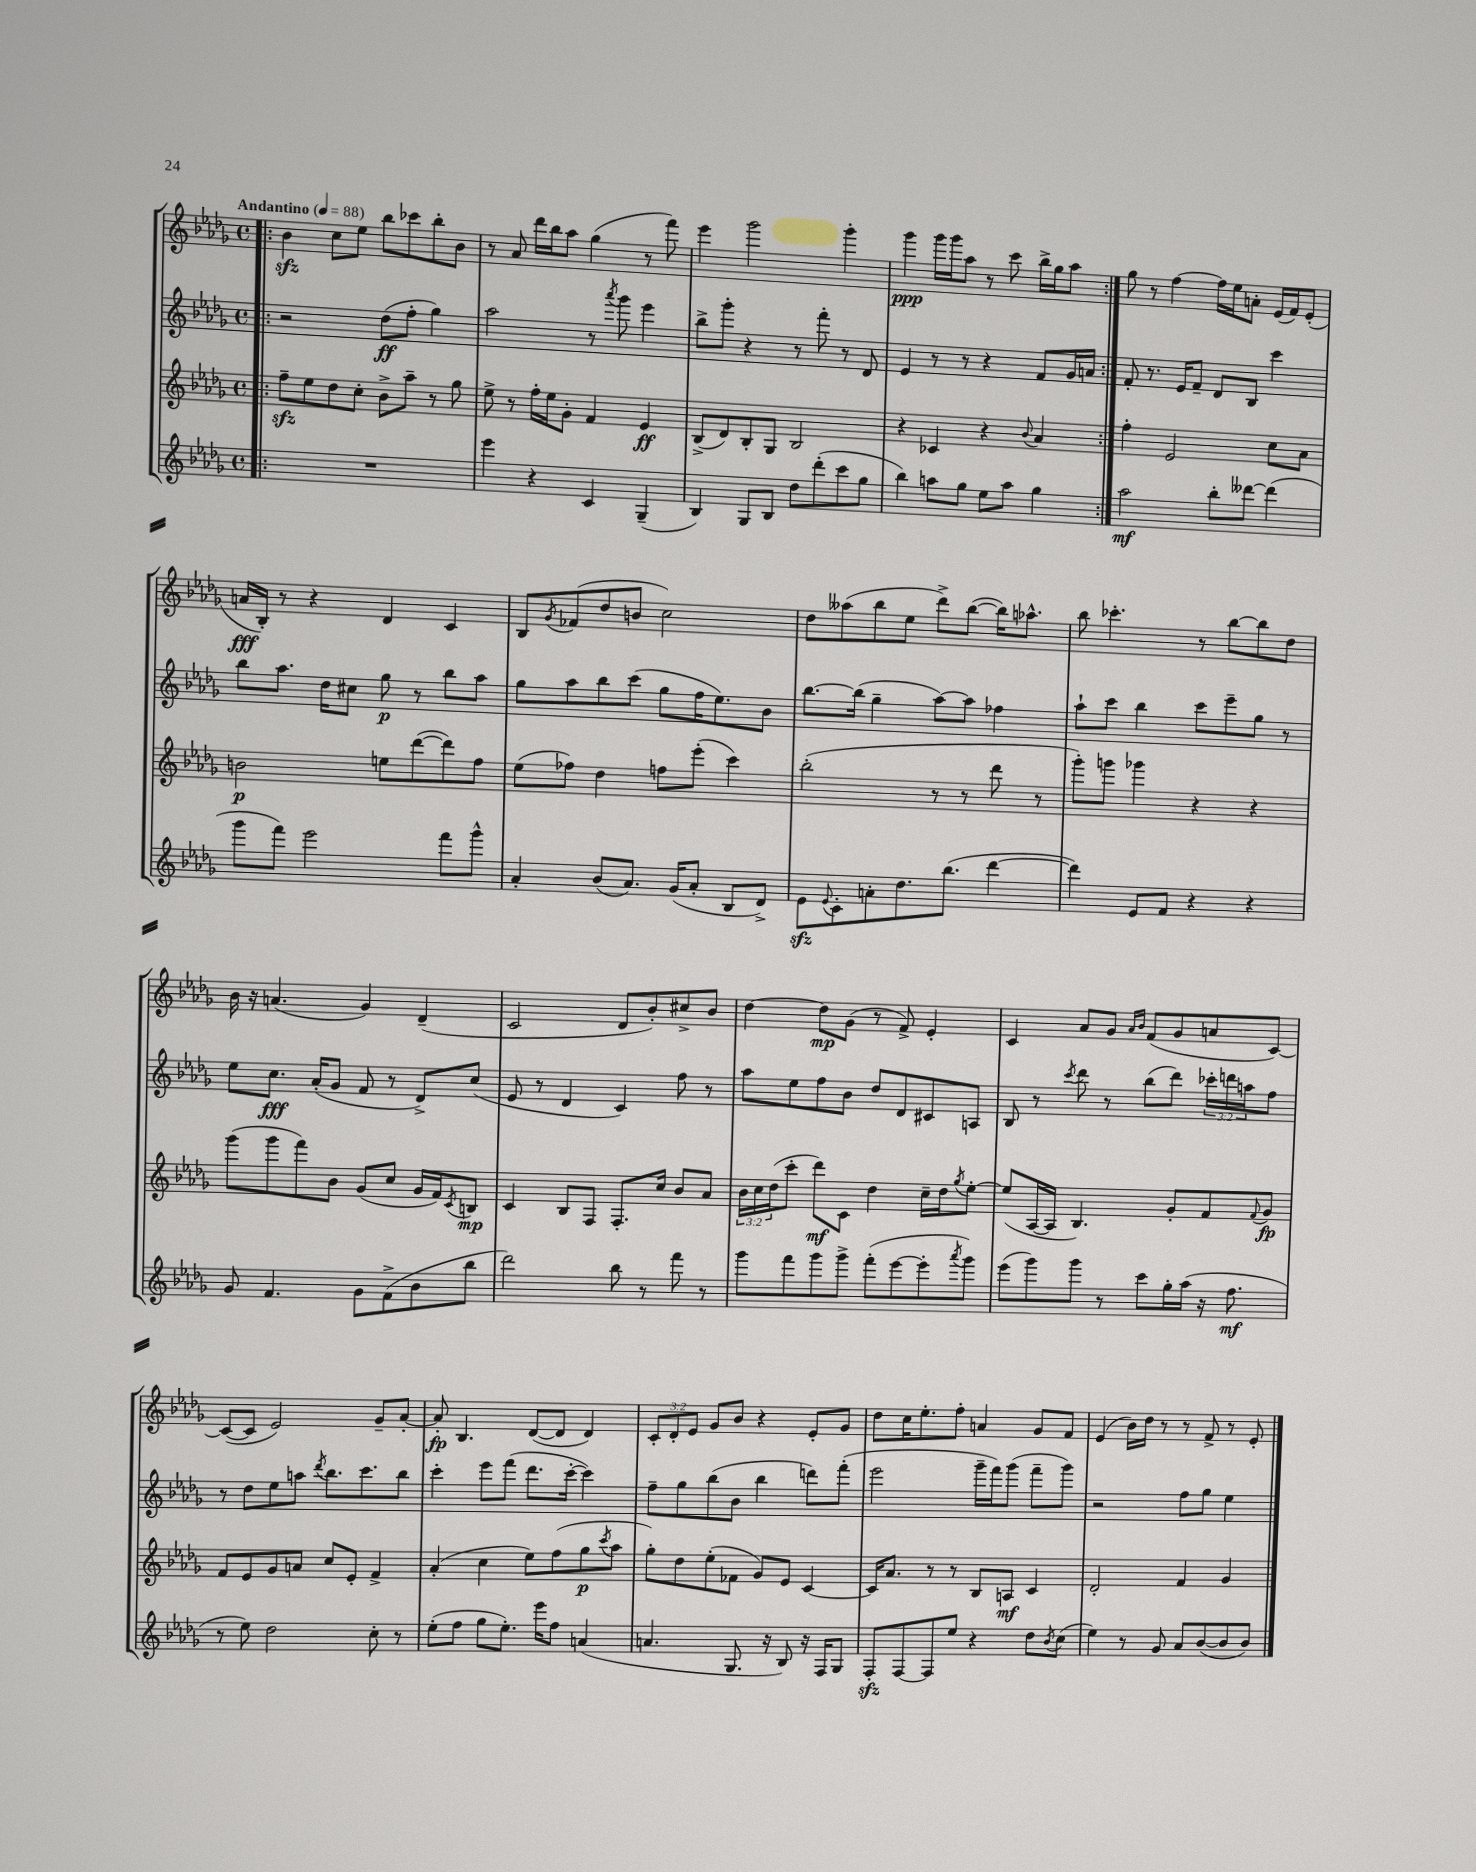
<<
\new StaffGroup <<
\new Staff = "s0" {
    \clef treble \key des \major \defaultTimeSignature \time 4/4 \override Staff.TupletNumber.text = #tuplet-number::calc-fraction-text \tempo "Andantino" 4 = 88
    \repeat volta 2 { \bar ".|:" bes'4\sfz c''8 ees''8 bes''8 ces'''8 bes''8-. bes'8 |
    r8 aes'8 des'''16 bes''16 aes''8 ges''4( r8 f'''8) |
    ees'''4 ges'''2 ges'''4-. |
    ges'''4\ppp ges'''16 ges'''16 aes''8 r8 c'''8 bes''16-> ges''16 aes''8 | }
    ges''8 r8 f''4~ f''16 ees''16 a'8-. ees'16( f'16) ees'8-.( |
    a'16\fff bes16-.) r8 r4 des'4 c'4 |
    bes8 \acciaccatura { ges'8 } fes'8( des''8 b'8 c''2) |
    des''8 aeses''8( bes''8 ees''8 des'''8->) bes''8~( bes''16) aes''8.-^ |
    bes''8 ces'''4.-. r8 bes''8~ bes''8 des''8 |
    bes'16 r16 a'4.( ges'4) des'4--( |
    c'2 des'8 bes'8-.) cis''8-> bes'8 |
    des''4~ des''8\mp ges'8( r8 f'8->) ees'4-. |
    c'4 aes'8 ges'8 \grace { aes'16 bes'16 } f'8( ges'8 a'8 c'8~) |
    c'8~( c'8 ees'2) ges'8-- aes'8~-. |
    aes'8-.\fp bes4. des'8~( des'8 des'4) |
    \tuplet 3/2 { c'8-. des'8-. ees'8 } ges'8 bes'8 r4 ees'8-. ges'8 |
    des''8 c''16 ees''8.-. f''8-. a'4 ges'8 f'8 |
    ees'4( bes'16) des''16 r8 r8 f'8-> r8 ees'8-. \bar "|." |
}
\new Staff = "s1" {
    \clef treble \key des \major \defaultTimeSignature \time 4/4 \override Staff.TupletNumber.text = #tuplet-number::calc-fraction-text
    \repeat volta 2 { \bar ".|:" r2 des''8\ff( f''8-. ges''4) |
    aes''2 r8 \acciaccatura { aes'''8 } ges'''8 ees'''4 |
    bes''8-> ges'''8-. r4 r8 f'''8-. r8 des'8 |
    ees'4 r8 r8 r4 f'8 ges'16 a'16 | }
    f'8-. r8. ees'16 f'8-- des'8 bes8 c'''4 |
    bes''8 aes''8. des''16 cis''8 ges''8\p r8 bes''8 aes''8 |
    ges''8 aes''8 bes''8 c'''8( ges''8 f''16 ees''8.) bes'8 |
    bes''8.~ bes''16( ges''4-- aes''8~) aes''8 fes''4 |
    aes''8-! c'''8 bes''4 c'''8 ees'''8-- ges''8 r8 |
    ees''8 c''8.\fff aes'16-.( ges'8 f'8 r8 des'8->) c''8( |
    ees'8 r8 des'4 c'4) f''8 r8 |
    aes''8 ees''8 f''8 bes'8 des''8 des'8 cis'8 a8 |
    bes8 r8 \acciaccatura { c'''8 } des'''8 r8 bes''8( des'''8) \tuplet 3/2 { ces'''16-. d'''16 a''16 } f''8 |
    r8 des''8 ees''8 a''8 \acciaccatura { des'''8 } bes''8. c'''8. bes''8 |
    c'''4-. ees'''8 f'''8( des'''8. c'''16~-. c'''4) |
    f''8-- ges''8 bes''8( bes'8 bes''4 d'''8) f'''8-.( |
    ees'''2 ges'''16-- f'''16) ges'''8( f'''8-- ges'''8) |
    r2 f''8 ges''8 ees''4 \bar "|." |
}
\new Staff = "s2" {
    \clef treble \key des \major \defaultTimeSignature \time 4/4 \override Staff.TupletNumber.text = #tuplet-number::calc-fraction-text
    \repeat volta 2 { \bar ".|:" f''8--\sfz ees''8 des''8 c''8-. bes'8-> aes''8-- r8 ges''8 |
    ees''8-> r8 f''16-. ees''16 ges'8-. f'4 ees'4\ff |
    bes8->( des'8) bes8-. ges8 bes2 |
    r4 ces'4 r4 \appoggiatura { bes'8 } aes'4 | }
    f''4-. ees'2 c''8 aes'8 |
    b'2\p e''8 des'''8~( des'''8) f''8 |
    ees''8( fes''8) des''4 f''8 ees'''8-.( c'''4) |
    bes''2-.( r8 r8 des'''8 r8 |
    ges'''8-.) g'''8 ges'''4 r4 r4 |
    ges'''8( ges'''8 f'''8) bes'8 ges'8( c''8 ges'16 f'16) \acciaccatura { c'8 } b8\mp |
    c'4 bes8 f8 f8.-. c''16 bes'8 aes'8 |
    \tuplet 3/2 { bes'16 c''16 des''16( } c'''8-. des'''8\mf) c'8 des''4 c''16-- des''16 \acciaccatura { ges''8 } ees''8~-. |
    ees''8( aes16~ aes16 bes4.) ges'8-. f'8 \appoggiatura { f'8 } ges'8\fp |
    f'8 ees'8 ges'8 a'8 c''8 ees'8-. f'4-> |
    aes'4-.( c''4 ees''8) f''8( ges''8\p \acciaccatura { c'''8 } aes''8 |
    ges''8-.) des''8 ees''8-.( fes'8 ges'8) ees'8 c'4~ |
    c'16 aes'8. r8 r8 bes8 a8\mf c'4 |
    des'2-. f'4 ges'4 \bar "|." |
}
\new Staff = "s3" {
    \clef treble \key des \major \defaultTimeSignature \time 4/4
    \repeat volta 2 { \bar ".|:" R1 |
    ees'''4 r4 c'4 ges4--( |
    bes4) ges8 bes8 des''8 des'''8-.( c'''8 ges''8 |
    bes''4) a''8 ges''8 ees''8 a''8 ges''4 | }
    aes''2\mf bes''8-. deses'''8~ deses'''4( |
    ges'''8 f'''8) ees'''2 f'''8 ges'''8-^ |
    aes'4-. bes'8( aes'8.) ges'16( aes'8-. bes8 des'8->) |
    ees'8\sfz \appoggiatura { ees'8 } c'8-. a'8-. des''8. bes''8.( des'''4~ |
    des'''4) ees'8 f'8 r4 r4 |
    ges'8 f'4. ges'8 f'8->( bes'8 bes''8 |
    des'''2) bes''8 r8 f'''8 r8 |
    ges'''8 f'''8 ges'''8 ges'''8-> f'''8-.( ees'''8~ ees'''8-. \acciaccatura { aes'''8 } ges'''8) |
    ees'''8( ges'''8) ges'''8 r8 c'''8 ges''16-. aes''16( r16 f''8.\mf |
    r8 ees''8) des''2 c''8-. r8 |
    ees''8-.( f''8 ges''8 ees''8.-.) ees'''16 f''8 a'4( |
    a'4. ges8. r16 bes8) r16 f16 ges8 |
    f8-.\sfz f8~ f8 ees''8 r4 des''8 \acciaccatura { bes'8 } c''8( |
    ees''4) r8 ges'8 aes'8 bes'8~( bes'8 bes'8) \bar "|." |
}
>>
>>
\layout { \context { \Score \remove "Bar_number_engraver" } }
